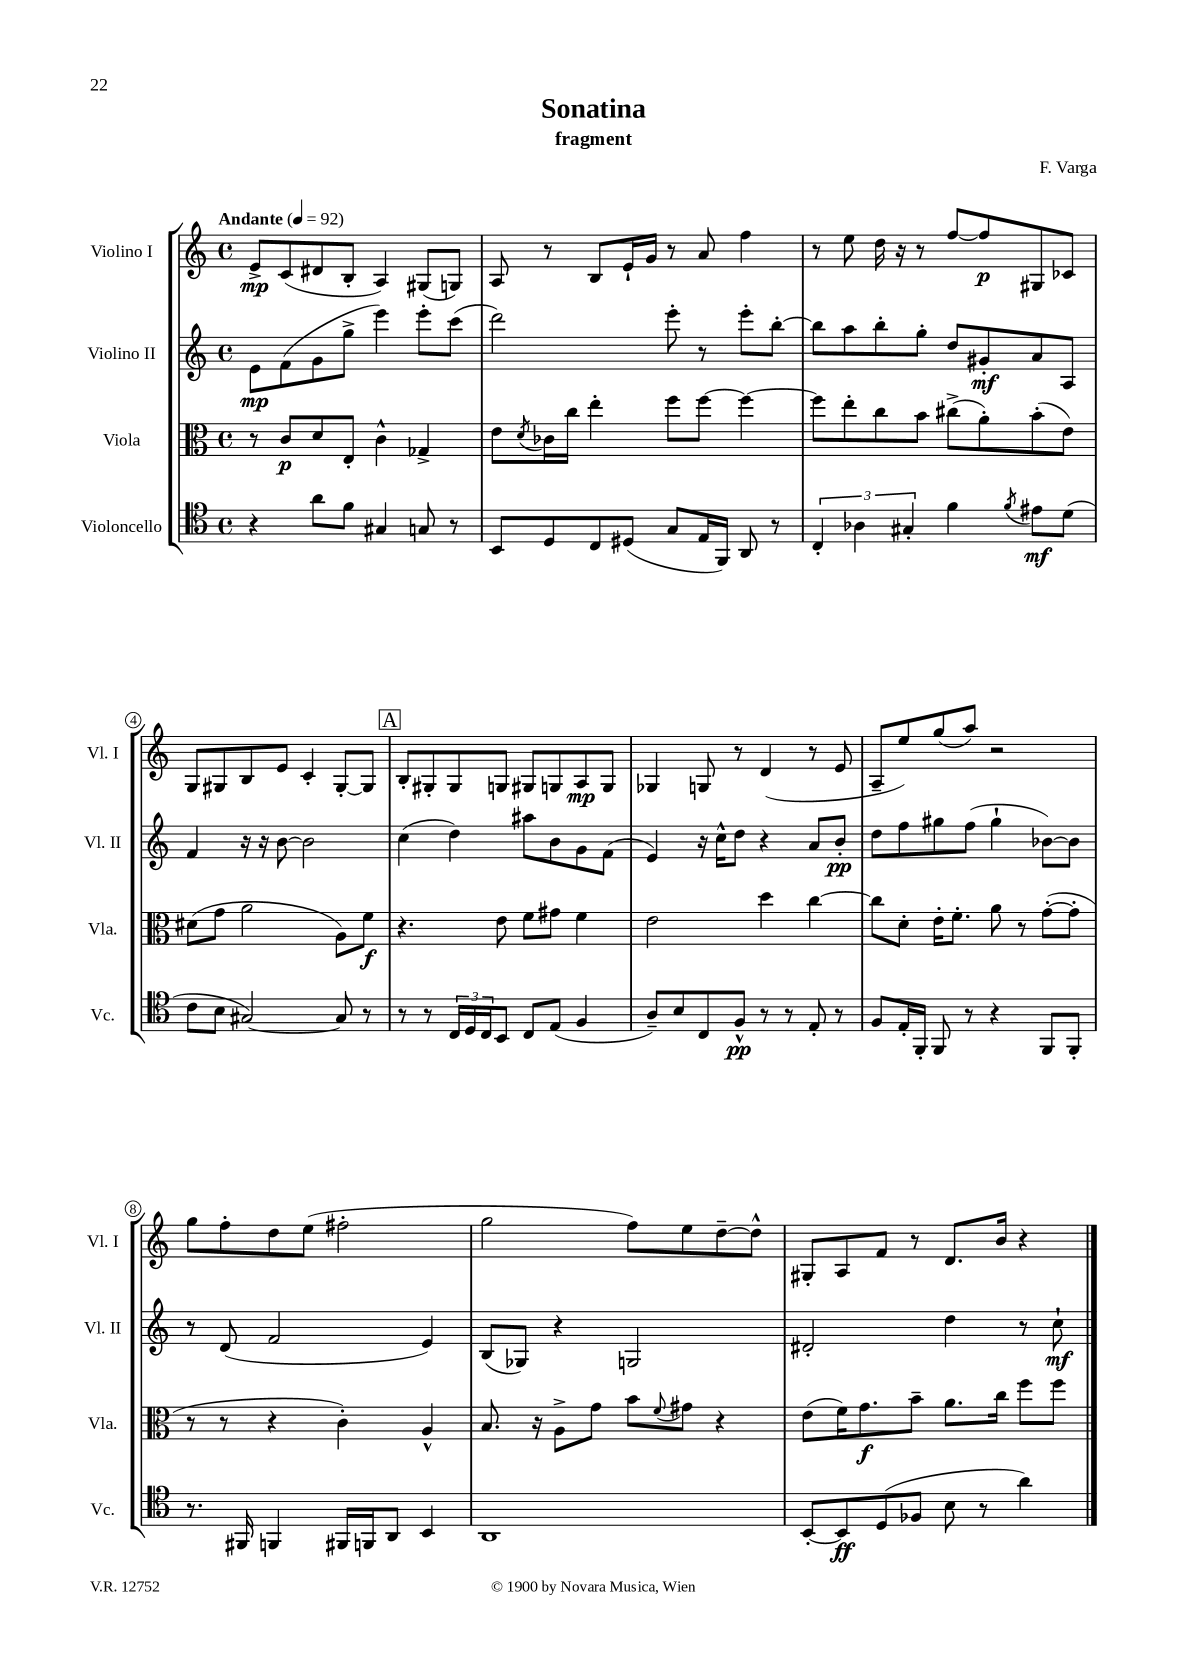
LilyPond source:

\header { title = "Sonatina" composer = "F. Varga" subtitle = "fragment" }
<<
\new StaffGroup <<
\new Staff = "s0" \with { instrumentName = "Violino I" shortInstrumentName = "Vl. I" } {
    \clef treble \key c \major \defaultTimeSignature \time 4/4 \tempo "Andante" 4 = 92
    e'8->\mp c'8( dis'8 b8-. a4) gis8( g8) |
    a8 r8 b8 e'16-! g'16 r8 a'8 f''4 |
    r8 e''8 d''16 r16 r8 f''8~ f''8\p gis8 ces'8 |
    g8 gis8 b8 e'8 c'4-. gis8~-. gis8 |
    \mark \markup { \box "A" } b8-. gis8-. gis8 g8 gis8 g8 a8\mp g8 |
    ges4 g8 r8 d'4( r8 e'8 |
    a8-- e''8) g''8( a''8) r2 |
    g''8 f''8-. d''8 e''8( fis''2-. |
    g''2 f''8) e''8 d''8~-- d''8-^ |
    gis8-. a8 f'8 r8 d'8. b'16 r4 \bar "|." |
}
\new Staff = "s1" \with { instrumentName = "Violino II" shortInstrumentName = "Vl. II" } {
    \clef treble \key c \major \defaultTimeSignature \time 4/4
    e'8\mp f'8( g'8 g''8-> e'''4) e'''8-. c'''8( |
    d'''2) e'''8-. r8 e'''8-. b''8~-. |
    b''8 a''8 b''8-. g''8-. d''8 gis'8-.\mf a'8 a8 |
    f'4 r16 r16 b'8~ b'2 |
    \mark \markup { \box "A" } c''4( d''4) ais''8 b'8 g'8 f'8( |
    e'4) r16 c''16-^ d''8 r4 a'8 b'8-.\pp |
    d''8 f''8 gis''8 f''8( gis''4-! bes'8~) bes'8 |
    r8 d'8( f'2 e'4) |
    b8( ges8) r4 g2 |
    dis'2-. d''4 r8 c''8-!\mf \bar "|." |
}
\new Staff = "s2" \with { instrumentName = "Viola" shortInstrumentName = "Vla." } {
    \clef alto \key c \major \defaultTimeSignature \time 4/4
    r8 c'8\p d'8 e8-. c'4-^ ges4-> |
    e'8 \acciaccatura { d'8 } ces'16 c''16 e''4-. f''8 f''8~ f''4~ |
    f''8 e''8-. c''8 b'8 cis''8->( a'8-.) b'8-.( e'8) |
    dis'8( g'8 a'2 a8) f'8\f |
    \mark \markup { \box "A" } r4. e'8 f'8 gis'8 f'4 |
    e'2 d''4 c''4~ |
    c''8 d'8-. e'16-. f'8.-. a'8 r8 g'8~-.( g'8-. |
    r8 r8 r4 c'4-.) a4-^ |
    b8. r16 a8-> g'8 b'8 \appoggiatura { f'8 } gis'8 r4 |
    e'8( f'16) g'8.\f b'8-- a'8. c''16 f''8 f''8 \bar "|." |
}
\new Staff = "s3" \with { instrumentName = "Violoncello" shortInstrumentName = "Vc." } {
    \clef tenor \key c \major \defaultTimeSignature \time 4/4
    r4 a'8 f'8 gis4 g8 r8 |
    b,8 d8 c8 dis8( g8 e16 f,16) a,8 r8 |
    \tuplet 3/2 { c4-. aes4 gis4-. } f'4 \acciaccatura { f'8 } eis'8\mf d'8( |
    c'8 b8 gis2~) gis8 r8 |
    \mark \markup { \box "A" } r8 r8 \tuplet 3/2 { c16 d16 c16 } b,8 c8 e8( f4 |
    a8--) b8 c8 f8-^\pp r8 r8 e8-. r8 |
    f8 e16-. f,16-. f,8 r8 r4 f,8 f,8-. |
    r8. fis,16 f,4 fis,16 f,16 a,8 b,4 |
    a,1 |
    b,8~-. b,8\ff d8( fes8 b8 r8 a'4) \bar "|." |
}
>>
>>
\layout { \context { \Score \override BarNumber.stencil = #(make-stencil-circler 0.1 0.3 ly:text-interface::print) } }
